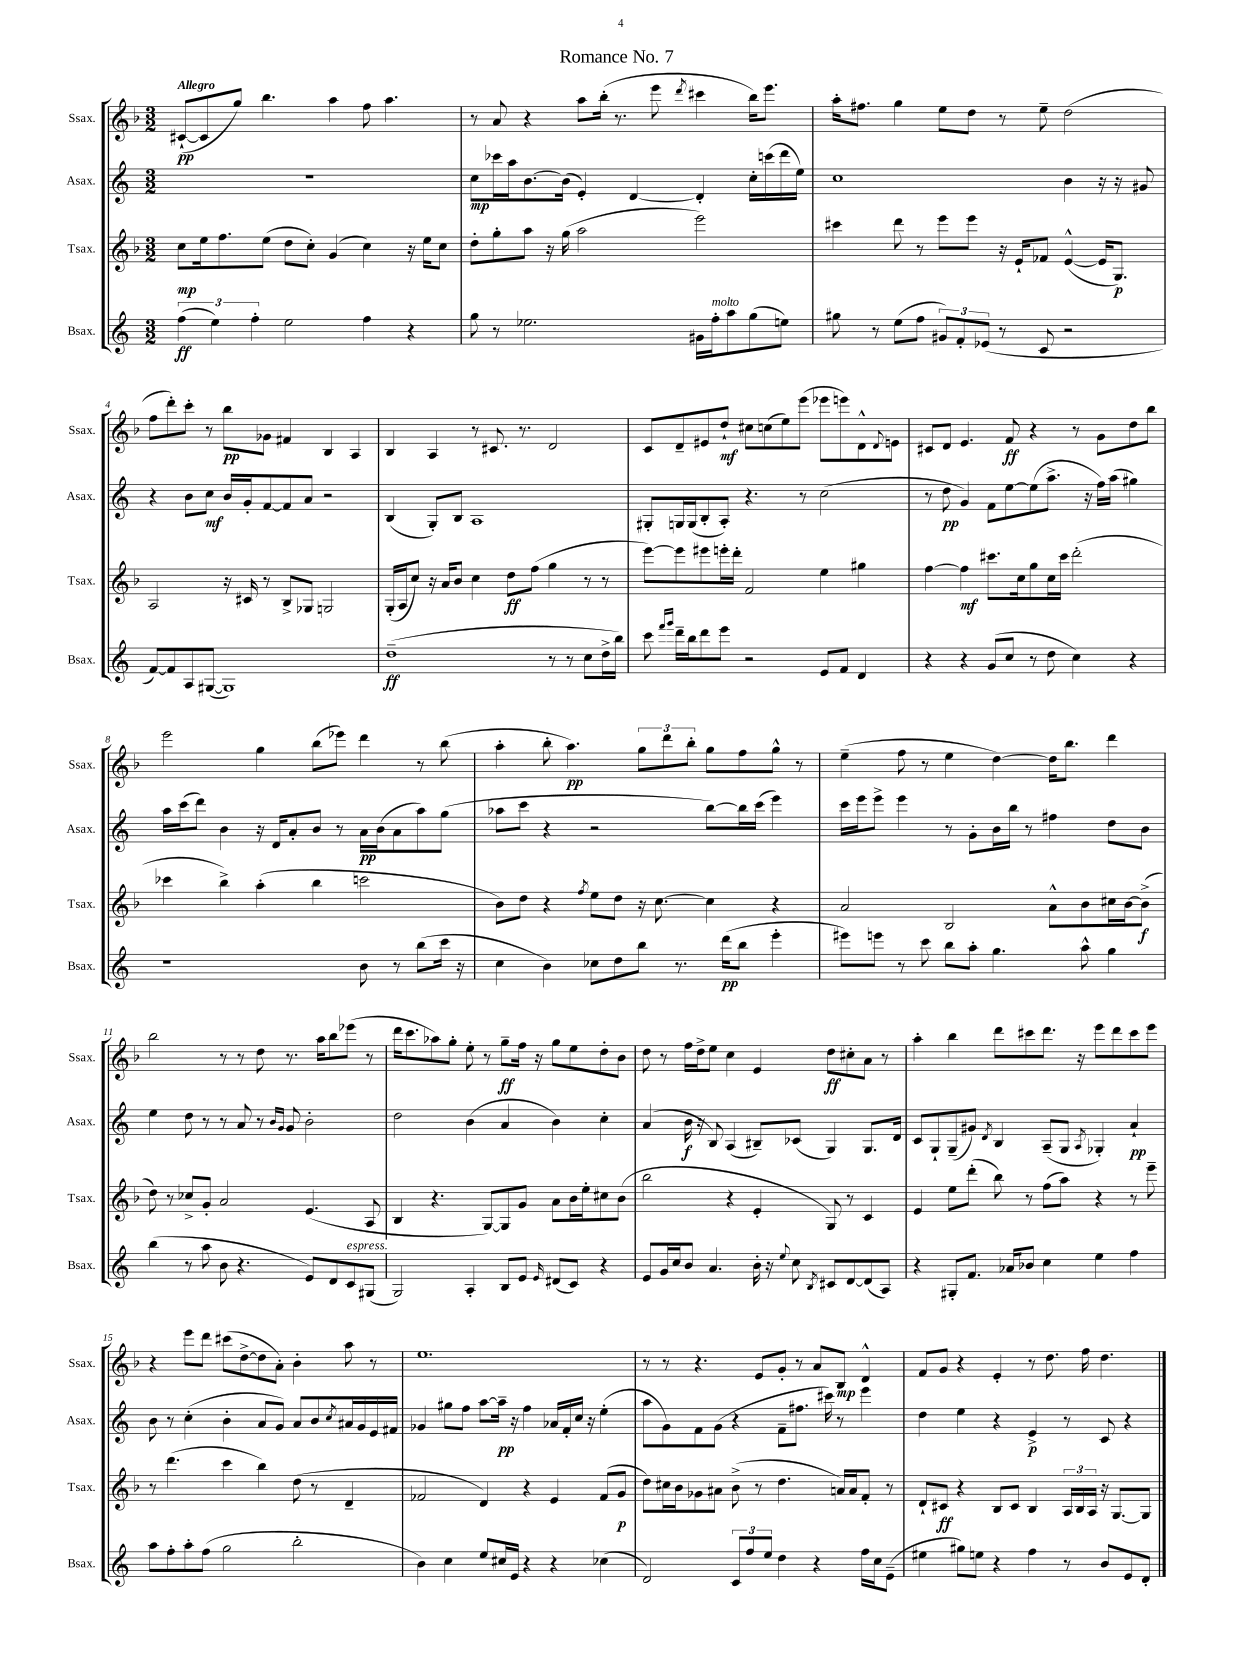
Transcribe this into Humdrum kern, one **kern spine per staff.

**kern	**kern	**kern	**kern
*staff4	*staff3	*staff2	*staff1
*clefG2	*clefG2	*clefG2	*clefG2
*k[]	*k[b-]	*k[]	*k[b-]
*M3/2	*M3/2	*M3/2	*M3/2
(6ff	8cc	1.r	([8c#`
.	16ee	.	8c#]
6ee)	.	.	.
.	8.ff	.	.
.	.	.	8gg)
6ff'	.	.	.
.	(8ee	.	4.bb-
2ee	8dd	.	.
.	8cc')	.	.
.	(4g	.	4aa
4ff	4cc)	.	8ff
.	.	.	4.aa
4r	16r	.	.
.	16ee	.	.
.	8cc	.	.
=	=	=	=
8gg	8dd'	8cc	8r
8r	8gg'	16ccc-	8a
.	.	16aa	.
2.ee-	8aa	[8.b	4r
.	16r	.	.
.	(16gg	(16b]	.
.	2aa	4e')	8aa
.	.	.	(16bb-'
.	.	.	8.r
.	.	[4d	.
.	.	.	8eee
.	.	.	8qddd
16g#	2eee)	4d']	4ccc#
16ff'	.	.	.
8aa	.	.	.
(8gg	.	16cc'	16bb-)
.	.	(16ccc	8.eee
8ee)	.	16ddd	.
.	.	16ee)	.
=	=	=	=
8gg#	4ccc#	1cc	16aa'
.	.	.	8.ff#
8r	.	.	.
(8ee	8ddd	.	4gg
8ff	8r	.	.
12g#)	8eee	.	8ee
12f'	.	.	.
.	8eee	.	8dd
(12e-	.	.	.
8r	16r	.	8r
.	16e`	.	.
8c	8f-	.	8ee~
2r	([4e^^	4b	(2dd
.	16e]	16r	.
.	8.G)	16r	.
.	.	8g#	.
=	=	=	=
[8f)	2A	4r	8ff
8f]	.	.	8ddd')
8A	.	8b	8ccc'
([8G#	.	8cc	8r
1G#])	16r	16b	8bb-
.	16c#	16g'	.
.	8r	[8f	8g-
.	8B-^	8f]	4f#
.	8G-	8a	.
.	2G	2r	4B-
.	.	.	4A
=	=	=	=
(1dd~	(16G'	(4B	4B-
.	16A	.	.
.	8cc)	.	.
.	16r	8G')	4A
.	16a	.	.
.	8b-	8B	.
.	4cc	1A	8r
.	.	.	8.c#
.	8dd	.	.
.	.	.	8.r
.	(8ff	.	.
8r	4gg	.	2d
8r	.	.	.
8cc	8r	.	.
16dd^	8r	.	.
16bb)	.	.	.
=	=	=	=
8ccc	[8eee)	8G#'	8c
16qqfff	.	.	.
16qqggg	.	.	.
16ddd~	8eee]	16G	8d~
16bb	.	(16G	.
8ddd	8eee#	8B'	8e#
8eee	16eee'	8A')	8dd`
.	16ddd'	.	.
2r	2f	4.r	8cc#
.	.	.	(8cc
.	.	.	8ee)
.	.	8r	(8eee
8e	4ee	(2cc	8eee-
8f	.	.	8eee)
4d	4gg#	.	8d^^
.	.	.	8qqd
.	.	.	8e
=	=	=	=
4r	[4ff	8r	8c#
.	.	8dd	8d
4r	4ff]	4g)	4.e
(8g	8.ccc#	8f	.
8cc	.	[8ee	8f
.	16cc	.	.
8r	8gg	(8ee]	4r
8dd	16cc	8.aa^	.
.	16ccc#	.	.
4cc)	(2ddd'	.	8r
.	.	16r	.
.	.	16ff)	8g
.	.	(16aa	.
4r	.	4gg#)	8dd
.	.	.	8bb-
=	=	=	=
1r	4ccc-	16aa	2eee
.	.	(16ccc	.
.	.	8ddd)	.
.	4bb-^)	4b	.
.	(4aa'	16r	4gg
.	.	16d	.
.	.	8a'	.
.	4bb-	8b	(8bb-
.	.	8r	8eee-)
8b	2ccc	16a	4ddd
.	.	(16b	.
8r	.	8a	.
(8bb	.	8aa)	8r
16ccc	.	(8gg	(8bb-
16r	.	.	.
=	=	=	=
4cc	8b-)	8aa-	4aa'
.	8dd	8ccc	.
4b)	4r	4r	8bb-'
.	.	.	4.aa)
.	8qff	.	.
8cc-	8ee	2r	.
8dd	8dd	.	.
8bb	16r	.	12gg
.	[8.cc	.	.
.	.	.	12ddd
8.r	.	.	.
.	.	.	12bb-'
.	4cc]	[8bb)	8gg
(16ddd	.	.	.
8bb	.	16bb]	8ff
.	.	(16ccc	.
4eee'	4r	4eee)	8gg^^
.	.	.	8r
=	=	=	=
8eee#)	2a	16ccc	(4ee~
.	.	16eee	.
8eee	.	8eee^	.
8r	.	4eee	8ff
8ccc	.	.	8r
8bb	2B-	8r	4ee
8aa'	.	8g'	.
4.gg	.	16b	[4dd)
.	.	16bb	.
.	.	8r	.
.	8a^^	4ff#	16dd]
.	.	.	8.bb-
8aa^^	8b-	.	.
4gg	16cc#	8dd	4ddd
.	[16b-	.	.
.	(8b-^]	8b	.
=	=	=	=
(4bb	8dd)	4ee	2bb-
.	8r	.	.
8r	8cc-^	8dd	.
8aa	8g'	8r	.
8b	2a	8r	8r
4.r	.	8a	8r
.	.	8r	8dd
.	.	16qqb	.
.	.	16qqg	.
.	.	8g	8.r
8e)	(4.e	2b'	.
.	.	.	16aa
8d	.	.	8bb-
8c	.	.	(8eee-
(8G#	8A	.	8r
=	=	=	=
2G)	4B-	2dd	16ddd
.	.	.	8.ccc
.	4.r	.	8aa-)
.	.	.	8gg'
4A'	.	(4b	8ee'
.	[8G)	.	8r
8B	8G]	4a	8gg~
8e	8g	.	16ff
.	.	.	16r
16qqe	.	.	.
(8d#	8a	4b)	8gg
8c)	16b-	.	8ee
.	16ee'	.	.
4r	8cc#	4cc'	8dd'
.	(8b-	.	8b-
=	=	=	=
8e	2bb-	(4a	8dd
16g	.	.	8r
16cc	.	.	.
8b	.	16b	16ff
.	.	16r	16dd^
4.a	.	8B)	8ee
.	4r	(4A	4cc
16b'	4e'	8B#~)	4e
16r	.	.	.
8qqee	.	.	.
8cc	.	(8c-	.
8qB	.	.	.
8c#	8G)	4G)	8dd
[8d	8r	.	8cc#'
(8d]	4c	8.G	8a
8A)	.	.	8r
.	.	16d	.
=	=	=	=
4r	4e	8c	4aa'
.	.	8G`	.
8G#'	8ee	(8G~	4bb-
8.f	(8ddd'	8g#)	.
.	.	8qd	.
.	8bb-)	4B	8ddd
16a-	.	.	.
8b-	8r	.	8ccc#
4cc	(8ff	(8A~	8.ddd
.	8aa)	8G	.
.	.	.	16r
.	.	8qA	.
4ee	4r	4G-')	8eee
.	.	.	8ddd
4ff	8r	4a`	8ccc#
.	8eee~	.	8eee
=	=	=	=
8aa	8r	8b	4r
8ff'	(4.ddd	8r	.
8aa'	.	(4cc'	8eee
(8ff	.	.	8ddd
2gg	4ccc	4b'	(8ccc#
.	.	.	[8dd^
.	4bb-)	8a	8dd]
.	.	8g)	8a')
2bb'	(8dd	8a	4b-'
.	8r	8b	.
.	.	8qcc	.
.	4d~	16a#	8aa
.	.	16g	.
.	.	16e	8r
.	.	16f#	.
=	=	=	=
4b)	2f-	4g-	1.ee
4cc	.	8gg#	.
.	.	8ff	.
8ee	4d)	[8aa	.
16cc#	.	16aa~]	.
16e	.	16r	.
4r	4r	4ff	.
4r	4e	16a-	.
.	.	16f'	.
.	.	16cc	.
.	.	16r	.
(4cc-	(8f-	(4ee'	.
.	8g	.	.
=	=	=	=
2d)	8dd)	8aa	8r
.	16cc#	8g)	8r
.	16b-	.	.
.	8g-	8f	4.r
.	8a#	(8g	.
12c	(8b-^	4r	.
12ff	.	.	.
.	8r	.	8e
12ee	.	.	.
4dd	4.dd	8f~	8g'
.	.	8.ff#	8r
4r	.	.	8a
.	.	16ccc#)	.
.	16a)	8r	8B-
.	16a	.	.
16ff	8f'	4eee	4d^^
16cc	.	.	.
(8e~	8r	.	.
=	=	=	=
4ee#	8d`	4dd	8f
.	8c#	.	8g
8gg#)	4r	4ee	4r
8ee	.	.	.
4r	8B-	4r	4e'
.	8c#	.	.
4ff	4B-	4e^	8r
.	.	.	8.dd
8r	24A	8r	.
.	24B-	.	.
.	.	.	16ff
.	24A	.	.
8b	16r	8c	4.dd
.	[8.G	.	.
8e	.	4r	.
8d'	8G]	.	.
==	==	==	==
*-	*-	*-	*-
